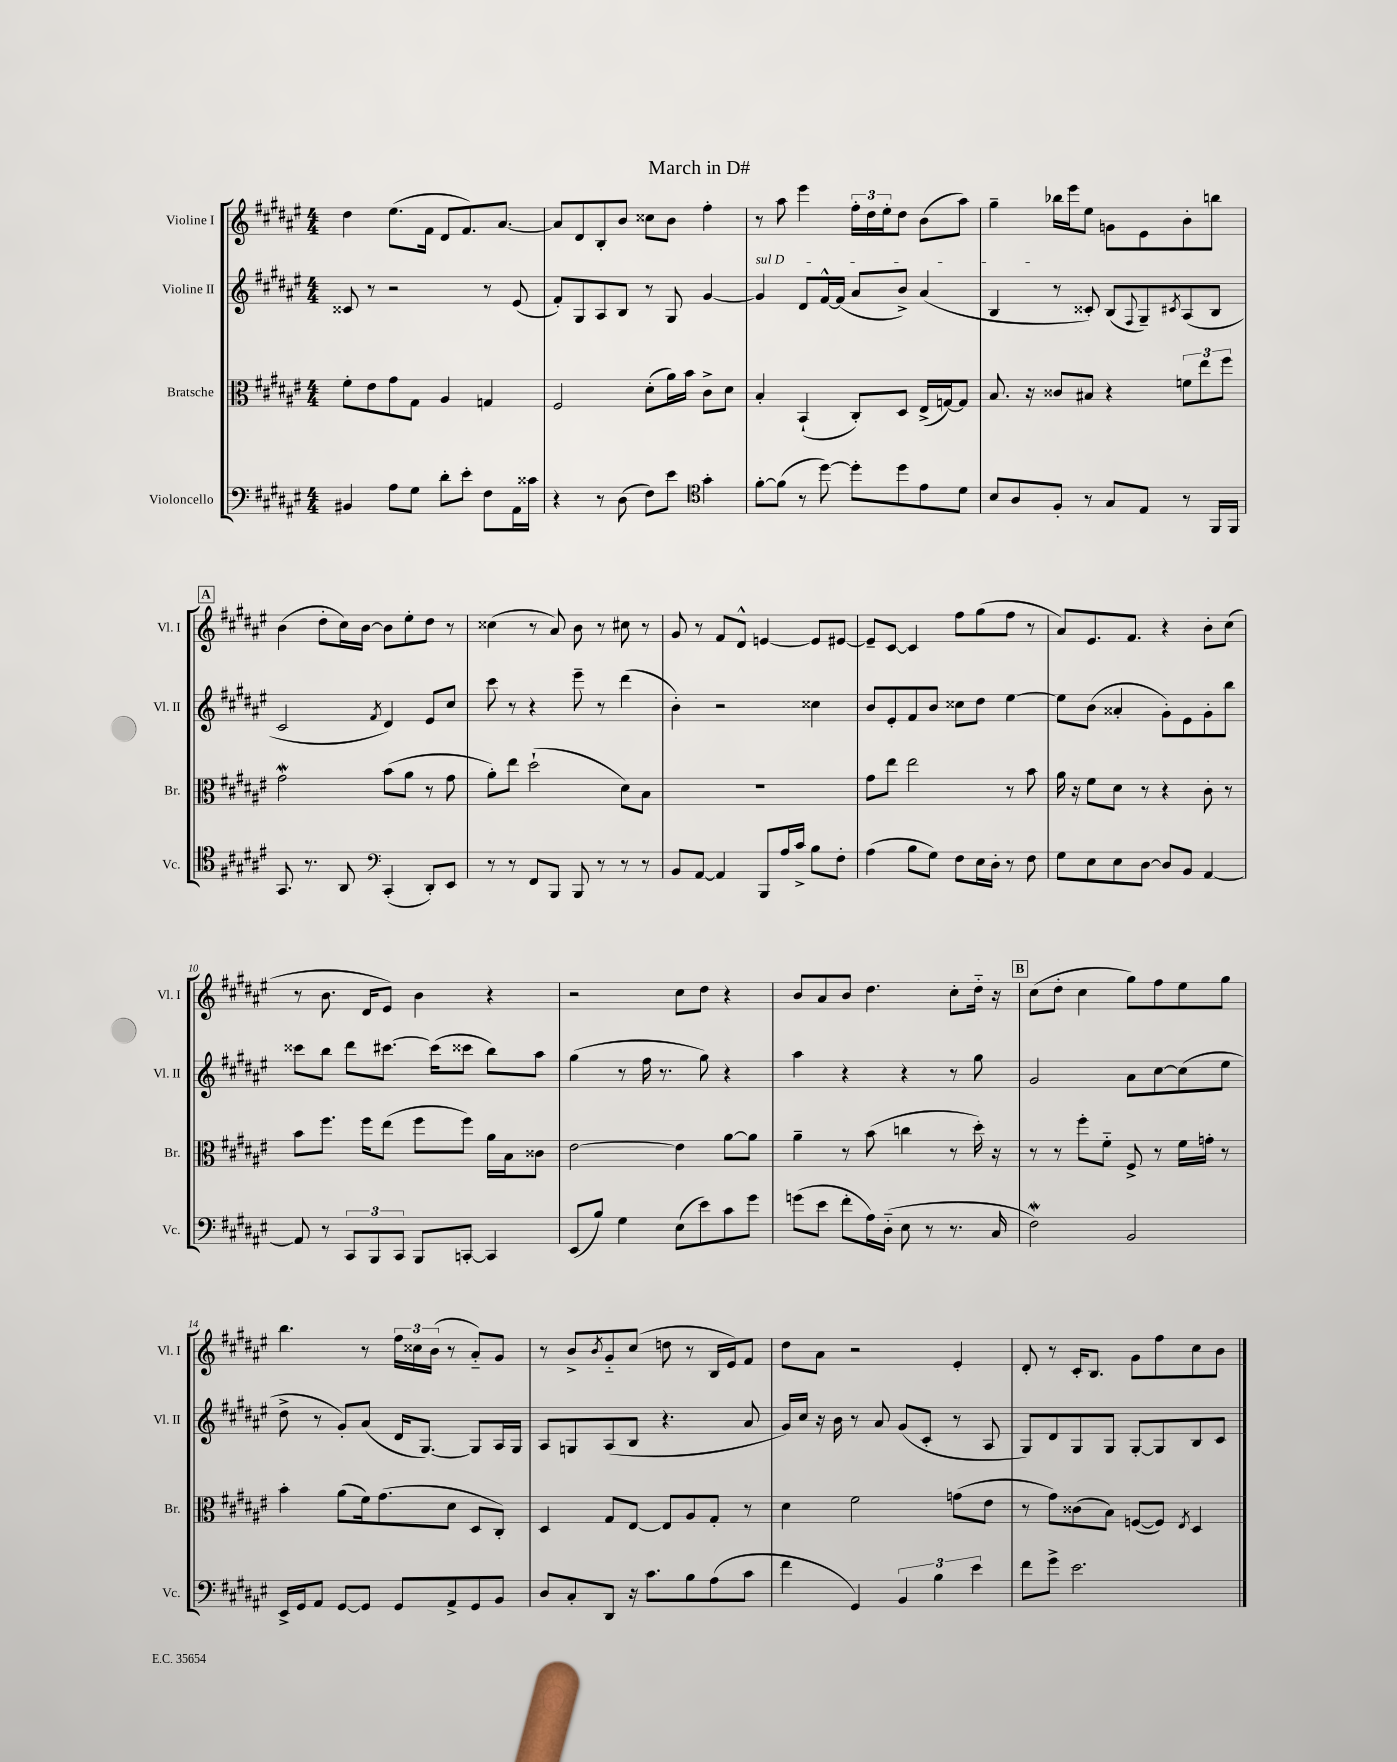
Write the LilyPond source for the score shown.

\header { title = "March in D#" }
<<
\new StaffGroup <<
\new Staff = "s0" \with { instrumentName = "Violine I" shortInstrumentName = "Vl. I" } {
    \clef treble \key fis \major \numericTimeSignature \time 4/4
    dis''4 eis''8.( fis'16 dis'8 fis'8.) ais'8.~ |
    ais'8 dis'8 b8-. b'8 cisis''8 b'8 fis''4-. |
    r8 ais''8 eis'''4 \tuplet 3/2 { fis''16-. dis''16 eis''16-. } dis''8 b'8( ais''8) |
    gis''4-- bes''16 eis'''16 eis''8 g'8 eis'8 b'8-. b''8 |
    \mark \markup { \box "A" } b'4( dis''8-. cis''16) b'16~ b'8 eis''8-. dis''8 r8 |
    cisis''4( r8 ais'8) b'8 r8 cis''8 r8 |
    gis'8 r8 fis'8 dis'8-^ e'4~ e'8 eis'8~ |
    eis'8-- cis'8~ cis'4 fis''8 gis''8( fis''8 r8 |
    ais'8) eis'8. fis'8. r4 b'8-. cis''8( |
    r8 b'8. dis'16 eis'8) b'4 r4 |
    r2 cis''8 dis''8 r4 |
    b'8 ais'8 b'8 dis''4. cis''8-. dis''16-_ r16 |
    \mark \markup { \box "B" } cis''8( dis''8-. cis''4 gis''8) fis''8 eis''8 gis''8 |
    b''4. r8 \tuplet 3/2 { fis''16 cisis''16 b'16( } r8 ais'8-_) gis'8 |
    r8 b'8-> \acciaccatura { b'8 } gis'8-_ cis''8( d''8 r8 b16 eis'16) fis'8 |
    dis''8 ais'8 r2 eis'4-. |
    dis'8-. r8 cis'16-. b8. gis'8 fis''8 cis''8 b'8 \bar "|." |
}
\new Staff = "s1" \with { instrumentName = "Violine II" shortInstrumentName = "Vl. II" } {
    \clef treble \key fis \major \numericTimeSignature \time 4/4
    cisis'8 r8 r2 r8 eis'8( |
    fis'8-.) gis8 ais8 b8 r8 gis8 gis'4~ |
    \once \override TextSpanner.bound-details.left.text = \markup { \italic "sul D" } gis'4\startTextSpan dis'8 fis'16~-^ fis'16( ais'8 b'8->) ais'4( |
    b4\stopTextSpan r8 cisis'8-.) b8( \appoggiatura { fis8 } gis8--) \acciaccatura { cis'8 } ais8( b8 |
    \mark \markup { \box "A" } cis'2 \acciaccatura { fis'8 } dis'4) eis'8 cis''8 |
    cis'''8 r8 r4 eis'''8-- r8 dis'''4( |
    b'4-.) r2 cisis''4 |
    b'8 eis'8-. fis'8 b'8 cisis''8 dis''8 eis''4~ |
    eis''8 b'8( aisis'4-. gis'8-.) eis'8 gis'8-. b''8 |
    cisis'''8 b''8 dis'''8 cis'''8.~ cis'''16( cisis'''8 b''8) ais''8 |
    gis''4( r8 fis''16 r8. gis''8) r4 |
    ais''4 r4 r4 r8 gis''8 |
    \mark \markup { \box "B" } gis'2 ais'8 cis''8~ cis''8( eis''8 |
    dis''8-> r8 gis'8-.) ais'8( dis'16 gis8.~) gis8 ais16 gis16 |
    ais8 g8 ais8( b8 r4. ais'8 |
    gis'16) cis''16 r16 b'16 r8 ais'8 gis'8( cis'8-. r8 ais8 |
    gis8) dis'8 gis8 gis8 gis8~-. gis8 b8 cis'8 \bar "|." |
}
\new Staff = "s2" \with { instrumentName = "Bratsche" shortInstrumentName = "Br." } {
    \clef alto \key fis \major \numericTimeSignature \time 4/4
    fis'8-. eis'8 gis'8 gis8 ais4 g4 |
    fis2 dis'8-.( ais'16) b'16 cis'8-> dis'8 |
    b4-. b,4-!( cis8-.) dis8 eis16->( g16~) g8 |
    b8. r16 cisis'8 bis8 r4 \tuplet 3/2 { f'8 eis''8 fis''8 } |
    \mark \markup { \box "A" } gis'2\mordent b'8( ais'8 r8 gis'8 |
    ais'8-.) eis''8 dis''2-!( dis'8) b8 |
    R1 |
    gis'8 eis''8 eis''2 r8 b'8 |
    ais'16 r16 fis'8 dis'8 r8 r4 cis'8-. r8 |
    b'8 fis''8. fis''16 eis''8( fis''8 fis''8) ais'16 b16 cisis'8 |
    eis'2~ eis'4 ais'8~ ais'8 |
    ais'4-- r8 b'8( c''4 r8 dis''16-.) r16 |
    \mark \markup { \box "B" } r8 r8 fis''8-. fis'8-_ fis8-> r8 fis'16 g'16-. r8 |
    b'4-. ais'8( fis'16) gis'8.( dis'8 dis8 cis8-.) |
    dis4 gis8 eis8~ eis8 ais8 gis8-. r8 |
    dis'4 fis'2 g'8( eis'8 |
    r8 gis'8) cisis'8( b8) f8~( f8) \acciaccatura { eis8 } dis4 \bar "|." |
}
\new Staff = "s3" \with { instrumentName = "Violoncello" shortInstrumentName = "Vc." } {
    \clef bass \key fis \major \numericTimeSignature \time 4/4
    bis,4 ais8 gis8 dis'8-. eis'8-. fis8 ais,16 cisis'16 |
    r4 r8 dis8( fis8) eis'8 \clef tenor gis'4-. |
    fis'8~-. fis'8( r8 dis''8~) dis''8-. dis''8 eis'8 dis'8 |
    b8 ais8 fis8-. r8 gis8 eis8 r8 fis,16 fis,16 |
    \mark \markup { \box "A" } gis,8. r8. ais,8 \clef bass cis,4-.( dis,8-.) eis,8 |
    r8 r8 fis,8 b,,8 b,,8 r8 r8 r8 |
    b,8 ais,8~ ais,4 b,,8 ais16 cis'16-> b8 fis8-. |
    ais4( b8 gis8) fis8 eis16 dis16-. r8 fis8 |
    gis8 eis8 eis8 dis8~ dis8 b,8 ais,4~ |
    ais,8 r8 \tuplet 3/2 { cis,8 b,,8 cis,8 } b,,8 c,8~-. c,4 |
    eis,8( b8) gis4 eis8( eis'8) cis'8 gis'8 |
    g'8( eis'8 fis'8-. ais16) dis16-_( eis8 r8 r8. cis16 |
    \mark \markup { \box "B" } fis2\mordent) b,2 |
    eis,16-> gis,16 ais,8 gis,8~ gis,8 gis,8 ais,8-> gis,8 b,8 |
    dis8 cis8-. dis,8 r16 cis'8. b8 ais8( cis'8 |
    fis'4 gis,4) \tuplet 3/2 { b,4 b4 eis'4 } |
    fis'8 gis'8-> eis'2. \bar "|." |
}
>>
>>
